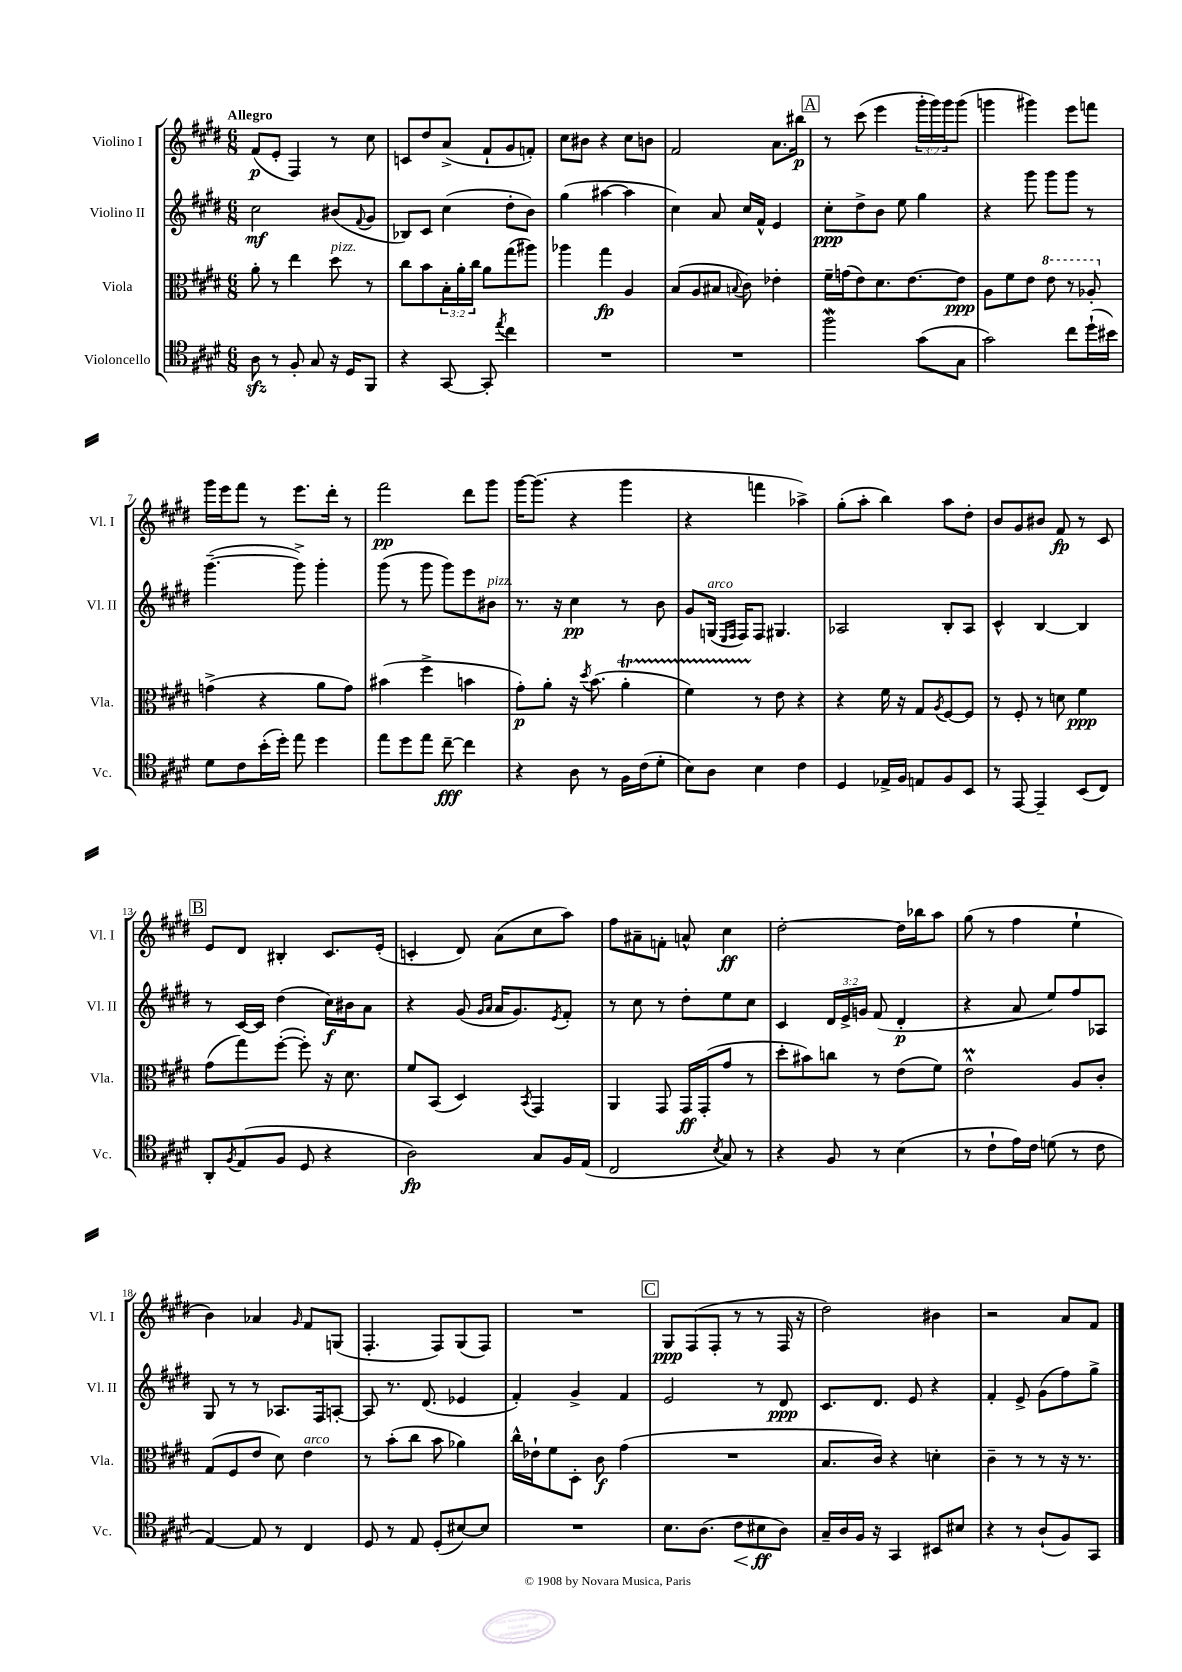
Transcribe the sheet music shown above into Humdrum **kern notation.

**kern	**dynam	**kern	**dynam	**kern	**dynam	**kern	**dynam
*part4	*part4	*part3	*part3	*part2	*part2	*part1	*part1
*staff4	*staff4	*staff3	*staff3	*staff2	*staff2	*staff1	*staff1
*I"Violoncello	*	*I"Viola	*	*I"Violino II	*	*I"Violino I	*
*I'Vc.	*	*I'Vla.	*	*I'Vl. II	*	*I'Vl. I	*
*clefC4	*	*clefC3	*	*clefG2	*	*clefG2	*
*k[f#c#g#d#]	*	*k[f#c#g#d#]	*	*k[f#c#g#d#]	*	*k[f#c#g#d#]	*
*M6/8	*	*M6/8	*	*M6/8	*	*M6/8	*
=1	=1	=1	=1	=1	=1	=1	=1
!	!	!	!	!	!	!LO:TX:a:B:t=Allegro	!
8Azz\	.	8a'\	.	2cc#\	mf	(8f#/L	p
8r	.	8r	.	.	.	8e'/J	.
8F#'/	.	4ee\	.	.	.	4F#/)	.
8G#/	.	.	.	.	.	.	.
!	!	!LO:TX:a:i:t=pizz.	!	!	!	!	!
16r	.	8dd#\	.	(8b#X/L	.	8r	.
16D#/KL	.	.	.	.	.	.	.
.	.	.	.	8qqf#/	.	.	.
8FF#/J	.	8r	.	8g#/J	.	8cc#\	.
=2	=2	=2	=2	=2	=2	=2	=2
4r	.	8cc#\L	.	8B-X/L)	.	8cn/L	.
.	.	8b\	.	8c#/J	.	8dd#/	.
[8GG#/	.	24B'\L	.	(4cc#\	.	(8a^/J	.
.	.	24a'\	.	.	.	.	.
.	.	24cc#\JJ	.	.	.	.	.
8GG#'/]	.	8a\L	.	.	.	8f#`/L	.
8qee/	.	.	.	.	.	.	.
4cc#\	.	(8gg#\	.	8dd#'\L	.	8g#/	.
.	.	8aa#X\J)	.	8b\J)	.	8fn'/J)	.
=3	=3	=3	=3	=3	=3	=3	=3
2.r	.	4aa-X\	.	(4gg#\	.	8cc#\L	.
.	.	.	.	.	.	8b#X\J	.
.	.	4gg#\	fp	[4aa#X\	.	4r	.
.	.	4A/	.	4aa#\]	.	8cc#\L	.
.	.	.	.	.	.	8bn\J	.
=4	=4	=4	=4	=4	=4	=4	=4
2.r	.	(8B/L	.	4cc#\)	.	2f#/	.
.	.	8A/	.	.	.	.	.
.	.	8B#X/J	.	8a/	.	.	.
.	.	8qqBn/	.	.	.	.	.
.	.	8c#\)	.	16cc#/LL	.	.	.
.	.	.	.	16f#^^/JJ	.	.	.
.	.	4e-X'\	.	4e/	.	8.a\L	.
.	.	.	.	.	.	16bb#X\Jk	p
!!LO:REH:place=s1:t=A
=5	=5	=5	=5	=5	=5	=5	=5
2ff#W\	.	16f#~\LL	.	8cc#'\L	ppp	8r	.
.	.	(16gn\J	.	.	.	.	.
.	.	8e\)	.	8dd#^\	.	(8ccc#\	.
.	.	8.d#\	.	8b\J	.	4eee\	.
.	.	.	.	8ee\	.	.	.
.	.	[8.e\	.	.	.	.	.
(8g#\L	.	.	.	4gg#\	.	24ggg#'\LL	.
.	.	.	.	.	.	24ggg#\)	.
.	.	.	.	.	.	24ggg#\J	.
8G#\J	.	8e\J]	ppp	.	.	(8ggg#\J	.
=6	=6	=6	=6	=6	=6	=6	=6
2g#\)	.	8A\L	.	4r	.	4gggn\	.
.	.	8f#\	.	.	.	.	.
.	.	8e\J	.	8ggg#\	.	4ggg#X\)	.
*	*	*8va	*	*	*	*	*
.	.	8ee\	.	8ggg#\L	.	.	.
8cc#\L	.	8r	.	8ggg#\J	.	8eee\L	.
(16dd#`\L	.	8a-X'/	.	8r	.	8fffn\J	.
16b#X\JJ)	.	.	.	.	.	.	.
!!LO:LB:g=z
=7	=7	=7	=7	=7	=7	=7	=7
*	*	*X8va	*	*	*	*	*
8d#\L	.	(4gn^\	.	([4.ggg#~\	.	16ggg#\LL	.
.	.	.	.	.	.	16eee\J	.
8c#\	.	.	.	.	.	8fff#\J	.
(16b'\L	.	4r	.	.	.	8r	.
16dd#'\JJ)	.	.	.	.	.	.	.
8ee\	.	.	.	8ggg#^\])	.	8.eee\L	.
4dd#\	.	8a\L	.	4ggg#'\	.	.	.
.	.	.	.	.	.	16ddd#'\Jk	.
.	.	8g\J)	.	.	.	8r	.
=8	=8	=8	=8	=8	=8	=8	=8
8ee\L	.	(4b#X\	.	(8ggg#\	.	2fff#\	pp
8dd#\	.	.	.	8r	.	.	.
8ee\J	.	4ff#^\	.	8ggg#\	.	.	.
[8cc#~\	fff	.	.	8ggg#\L)	.	.	.
4cc#\]	.	4bn\	.	8eee\	.	8ddd#\L	.
!	!	!	!	!LO:TX:a:i:t=pizz.	!	!	!
.	.	.	.	8b#X\J	.	8ggg#\J	.
=9	=9	=9	=9	=9	=9	=9	=9
4r	.	8g#'\L)	p	8.r	.	[16ggg#\KL	.
.	.	.	.	.	.	(8.ggg#\J]	.
.	.	8a'\J	.	.	.	.	.
.	.	.	.	16r	.	.	.
8A\	.	16r	.	4cc#\	pp	4r	.
.	.	8qdd#/	.	.	.	.	.
.	.	(8.b\	.	.	.	.	.
8r	.	.	.	.	.	.	.
16F#\LL	.	4aT'\	.	8r	.	4ggg#\	.
(16c#\J	.	.	.	.	.	.	.
8d#'\J	.	.	.	8b\	.	.	.
=10	=10	=10	=10	=10	=10	=10	=10
8B\L)	.	4f#TTT\)	.	8g#/L	.	4r	.
!	!	!	!	!LO:TX:a:i:t=arco	!	!	!
8A\J	.	.	.	(16Gn/Jk	.	.	.
.	.	.	.	16qqE/LL	.	.	.
.	.	.	.	16qqF#/JJ	.	.	.
.	.	.	.	16F#/KL)	.	.	.
4B\	.	8r	.	8F#/J	.	4fffn\	.
.	.	8e\	.	4.G#X/	.	.	.
4c#\	.	4r	.	.	.	4aa-X^\)	.
=11	=11	=11	=11	=11	=11	=11	=11
4D#/	.	4r	.	2A-X/	.	(8gg#'\L	.
.	.	.	.	.	.	8aa'\J	.
16E-X^/LL	.	16f#\	.	.	.	4bb\)	.
16F#/JJ	.	16r	.	.	.	.	.
8En/L	.	8G#/L	.	.	.	.	.
.	.	8qA/	.	.	.	.	.
8F#/	.	[8F#/	.	8B'/L	.	8aa\L	.
8BB/J	.	8F#/J]	.	8A-/J	.	8dd#'\J	.
=12	=12	=12	=12	=12	=12	=12	=12
8r	.	8r	.	4c#^^/	.	8b/L	.
[8EE/	.	8F#'/	.	.	.	8g#/	.
4EE~/]	.	8r	.	[4B/	.	8b#X/J	.
.	.	8dn\	.	.	.	8f#/	fp
(8BB/L	.	4f#\	ppp	4B/]	.	8r	.
8C#/J)	.	.	.	.	.	8c#/	.
!!LO:LB:g=z
!!LO:REH:place=s1:t=B
=13	=13	=13	=13	=13	=13	=13	=13
8AA'/L	.	(8g#\L	.	8r	.	8e/L	.
8qF#/	.	.	.	.	.	.	.
(8E/	.	8gg#\)	.	[16c#/LL	.	8d#/J	.
.	.	.	.	16c#/JJ]	.	.	.
8F#/J	.	([8ff#'\J	.	(4dd#\	.	4B#X'/	.
8D#/	.	8ff#'\])	.	.	.	.	.
4r	.	16r	.	16cc#\LL)	f	8.c#/L	.
.	.	8.d#\	.	16b#X\J	.	.	.
.	.	.	.	8a\J	.	.	.
.	.	.	.	.	.	(16e'/Jk	.
=14	=14	=14	=14	=14	=14	=14	=14
2A\)	fp	8f#/L	.	4r	.	4cn'/	.
.	.	(8BB/J	.	.	.	.	.
.	.	4D#/)	.	(8g#/	.	8d#/)	.
.	.	.	.	16qqg#/LL	.	.	.
.	.	.	.	16qqa/JJ	.	.	.
.	.	.	.	16a/KL	.	(8a\L	.
.	.	.	.	8.g#/)	.	.	.
.	.	8qBB/	.	.	.	.	.
8G#/L	.	4GG#/	.	.	.	8cc#\	.
.	.	.	.	8qe/	.	.	.
16F#/L	.	.	.	8f#'/J	.	8aa\J)	.
(16E/JJ	.	.	.	.	.	.	.
=15	=15	=15	=15	=15	=15	=15	=15
2C#/	.	4AA/	.	8r	.	8ff#\L	.
.	.	.	.	8cc#\	.	8a#X~\	.
.	.	8GG#/	.	8r	.	8fn'\J	.
.	.	16GG#/LL	ff	8dd#'\L	.	8an^^/	.
.	.	(16GG#'/J	.	.	.	.	.
8qB/	.	.	.	.	.	.	.
8G#/)	.	8g#/J	.	8ee\	.	4cc#\	ff
8r	.	8r	.	8cc#\J	.	.	.
=16	=16	=16	=16	=16	=16	=16	=16
4r	.	8dd#'\L	.	4c#/	.	[2dd#'\	.
.	.	8b#X\)	.	.	.	.	.
8F#/	.	8ccn\J	.	24d#/LL	.	.	.
.	.	.	.	24e^/	.	.	.
.	.	.	.	24gn/JJ	.	.	.
8r	.	8r	.	(8f#/	.	.	.
(4B\	.	(8e\L	.	4d#'/	p	16dd#\LL]	.
.	.	.	.	.	.	16bb-X\J	.
.	.	8f#\J)	.	.	.	8aa\J	.
=17	=17	=17	=17	=17	=17	=17	=17
8r	.	2eM^^\	.	4r	.	(8gg#\	.
8c#`\L	.	.	.	.	.	8r	.
16e\L)	.	.	.	8a/	.	4ff#\	.
16c#\JJ	.	.	.	.	.	.	.
(8dn\	.	.	.	8ee/L)	.	.	.
8r	.	8A/L	.	8ff#/	.	4ee`\	.
8c#\	.	8c#'/J	.	8A-X/J	.	.	.
!!LO:LB:g=z
=18	=18	=18	=18	=18	=18	=18	=18
[4E/)	.	(8G#/L	.	8G#/	.	4b\)	.
.	.	8F#/	.	8r	.	.	.
8E/]	.	8e/J	.	8r	.	4a-X/	.
8r	.	8d#\)	.	8.A-X/L	.	.	.
.	.	.	.	.	.	16qqg#/	.
!	!	!LO:TX:a:i:t=arco	!	!	!	!	!
4C#/	.	4e\	.	.	.	8f#/L	.
.	.	.	.	16F#/k	.	.	.
.	.	.	.	[8An'/J	.	(8Gn/J	.
=19	=19	=19	=19	=19	=19	=19	=19
8D#/	.	8r	.	8A/]	.	4.F#'/	.
8r	.	(8b'\L	.	8.r	.	.	.
8E/	.	8cc#\J	.	.	.	.	.
.	.	.	.	(8.d#/	.	.	.
(8D#'/L	.	8b\	.	.	.	8F#/L)	.
[8B#X/)	.	4a-X\)	.	4e-X/	.	(8G#/	.
8B#/J]	.	.	.	.	.	8F#/J)	.
=20	=20	=20	=20	=20	=20	=20	=20
2.r	.	16cc#^^\LL	.	4f#'/)	.	2.r	.
.	.	16e-X`\J	.	.	.	.	.
.	.	8f#\	.	.	.	.	.
.	.	8D#'\J	.	4g#^/	.	.	.
.	.	8c#\	f	.	.	.	.
.	.	(4g#\	.	4f#/	.	.	.
!!LO:REH:place=s1:t=C
=21	=21	=21	=21	=21	=21	=21	=21
8.B\L	.	2.r	.	2e/	.	8G#/L	ppp
.	.	.	.	.	.	(8F#/	.
(8.A\J	.	.	.	.	.	.	.
.	.	.	.	.	.	8F#'/J	.
!	!LO:HP:b	!	!	!	!	!	!
8c#\L	<	.	.	.	.	8r	.
8B#X\	ff	.	.	8r	.	8r	.
8A\J)	[	.	.	8d#/	ppp	16F#/	.
.	.	.	.	.	.	16r	.
=22	=22	=22	=22	=22	=22	=22	=22
16G#~/LL	.	8.B/L	.	8.c#/L	.	2dd#\)	.
16A/	.	.	.	.	.	.	.
16F#/JJ	.	.	.	.	.	.	.
16r	.	16c#/Jk)	.	8.d#/J	.	.	.
4GG#/	.	4r	.	.	.	.	.
.	.	.	.	8e/	.	.	.
8BB#X/L	.	4dn'\	.	4r	.	4b#X\	.
8B#X/J	.	.	.	.	.	.	.
=23	=23	=23	=23	=23	=23	=23	=23
4r	.	4c#~\	.	4f#'/	.	2r	.
8r	.	8r	.	8e^/	.	.	.
(8A`/L	.	8r	.	(8g#\L	.	.	.
8F#/)	.	16r	.	8ff#\)	.	8a/L	.
.	.	8.r	.	.	.	.	.
8GG#/J	.	.	.	8gg#^\J	.	8f#/J	.
==	==	==	==	==	==	==	==
*-	*-	*-	*-	*-	*-	*-	*-
